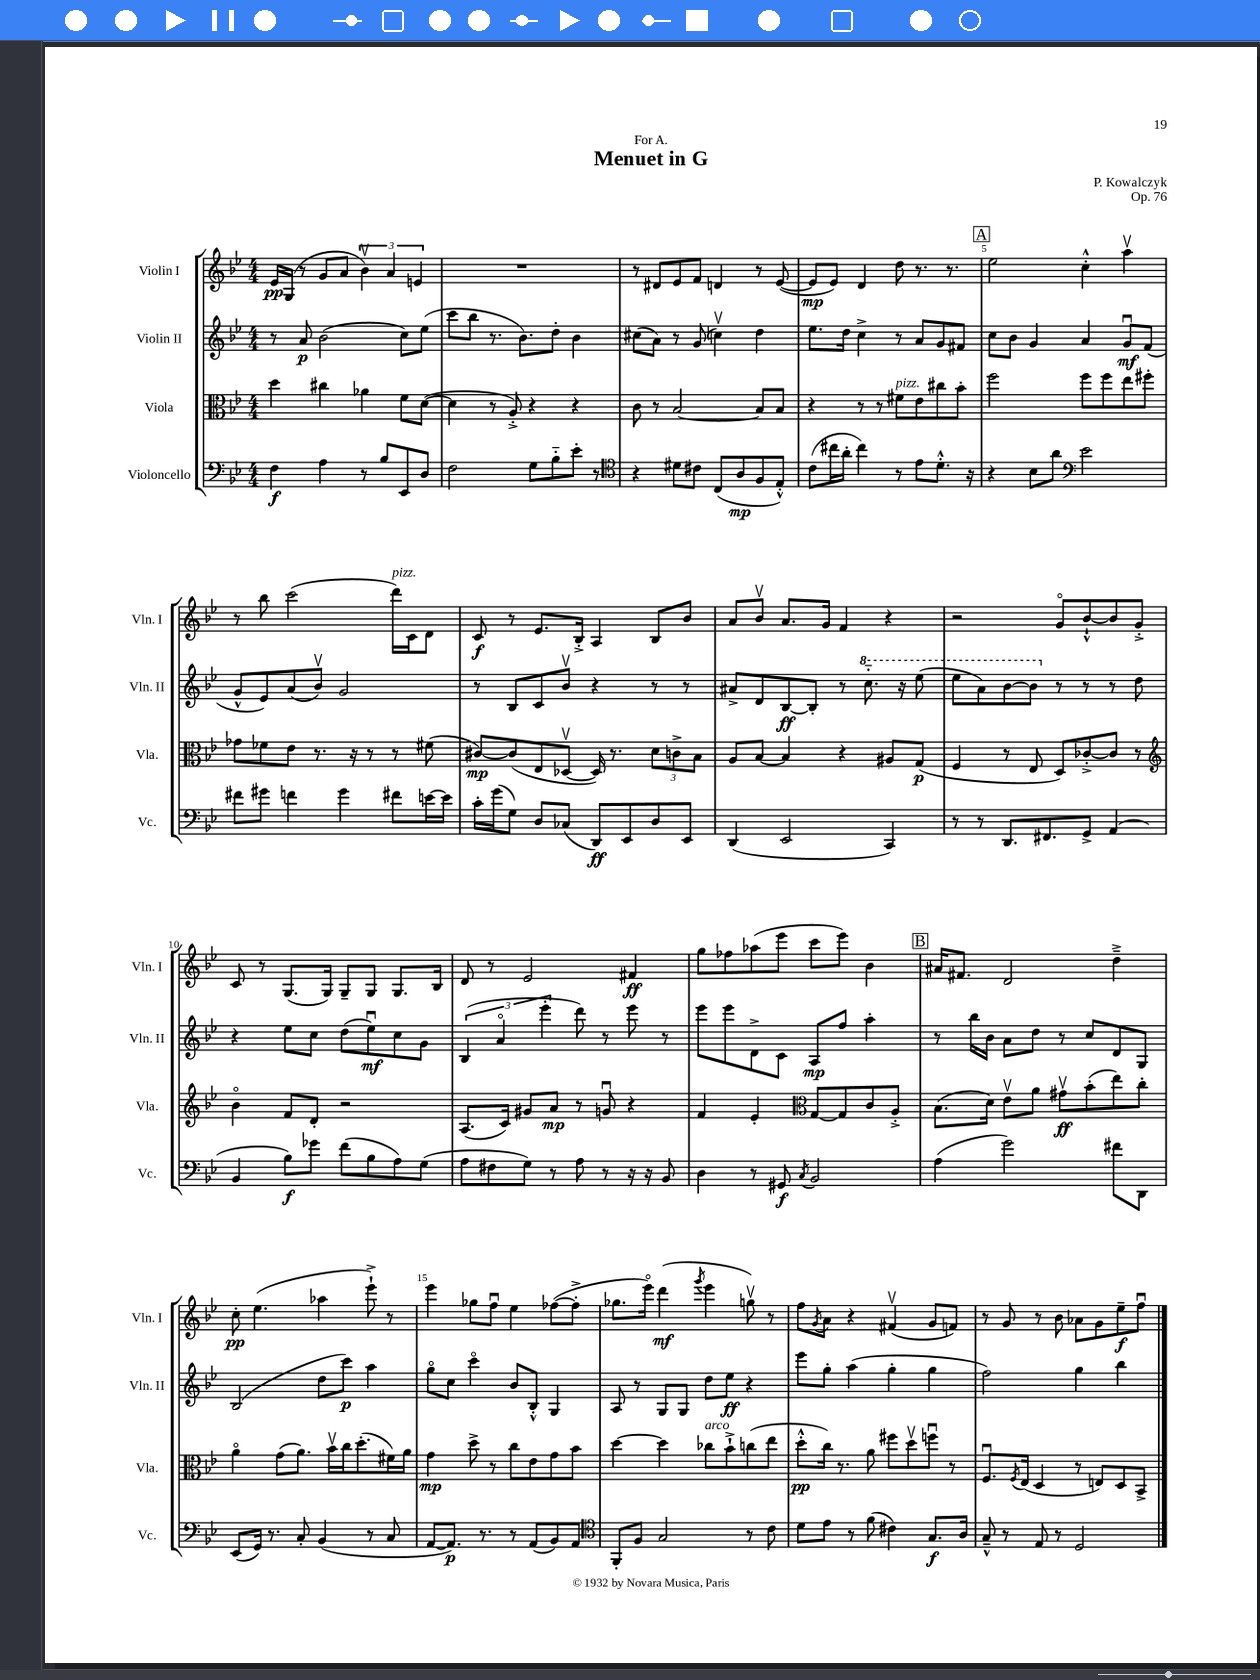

**kern	**kern	**kern	**kern
*staff4	*staff3	*staff2	*staff1
*clefF4	*clefC3	*clefG2	*clefG2
*k[b-e-]	*k[b-e-]	*k[b-e-]	*k[b-e-]
*M4/4	*M4/4	*M4/4	*M4/4
4F\	4dd\	8r	16e-/LL
.	.	.	(16G/JJ
.	.	8a/	8r
4A\	4cc#\	(2b-\	8g/L
.	.	.	8a/J
8r	4a-\	.	6b-v\)
8B-/L	.	.	.
.	.	.	6a/
8EE-/	8f\L	8cc\L)	.
.	.	.	6e/
8D/J	([8d\J	(8ee-\J	.
=	=	=	=
2F\	4d\]	8ccc\L	1r
.	.	8bb-\J	.
.	8r	8.r	.
.	8A'^/)	.	.
.	.	8.b-\L)	.
8G\L	4r	.	.
8B-'~\	.	8dd'\J	.
8e-'\J	4r	4b-\	.
8r	.	.	.
=	=	=	=
*clefC4	*	*	*
4r	8c\	(8cc#\L	8r
.	8r	8a\J)	8d#/L
8d#\L	[2B-/	8r	8e-/
8c#\J	.	(8g/	8f/J
(8C/L	.	4ccv\)	4d/
8A/	.	.	.
8F/	8B-/]L	4dd\	8r
8E-'^^/J)	8B-/J	.	([8e-/
=	=	=	=
(8c\L	4r	8.ee-\L	8e-/]L
16cc#\L	.	.	8e-/J)
16a'\JJ	.	16dd\Jk	.
4cc#\)	8r	4cc^\	4d/
.	8r	.	.
8r	8f#\L	8r	8dd\
8e-\L	8e-\	8a/L	8.r
8.d'^^\J	8cc#\	8g/	.
.	.	.	8.r
.	8b-'\J	8f#/J	.
16r	.	.	.
=	=	=	=
4r	2ff\	8cc\L	2ee-\
.	.	8b-\J	.
8B-\L	.	4g/	.
8a\J	.	.	.
*clefF4	*	*	*
2e-\	8ff\L	4a/	4cc'^^\
.	8ff\	.	.
.	8ee-\	8gu/L	4aav\
.	8ff#'\J	(8f/J	.
=	=	=	=
8f#\L	8g-\L	8g^^/L	8r
8g#\J	8f-\	8e-/)	8bb-\
4f\	8e-\J	(8a/	(2ccc\
.	8.r	8b-v/J)	.
4g#\	.	2g/	.
.	16r	.	.
.	8r	.	.
8f#\L	8r	.	16ddd\LL)
.	.	.	16c\J
[16e\L	(8f#\	.	8d\J
16e\]JJ	.	.	.
=	=	=	=
16c'\LL	[8c#/L)	8r	8c/
(16g\J	.	.	.
8G\J)	(8c#/]	8B-/L	8r
8D/L	8E-/	8c/	8.e-/L
(8C-/J	[8D-v/J	8b-v/J	.
.	.	.	16B-'^/Jk
8DD/L)	16D-/])	4r	4A/
.	8.r	.	.
8EE-/	.	.	.
8D/	12d\L	8r	8B-/L
.	12c^\	.	.
8EE-/J	.	8r	8b-/J
.	12B-\J	.	.
=	=	=	=
(4DD/	8A/L	8a#^/L	8a/L
.	[8B-/J	8d/	8b-v/J
2EE-/	4B-/]	[8B-/	8.a/L
.	.	8B-'/]J	.
.	.	.	16g/Jk
.	4r	8r	4f/
.	.	8.ccc'~\	.
4CC/)	8A#/L	.	4r
.	.	16r	.
.	(8G/J	(8eee-\	.
=	=	=	=
8r	4F/	8eee-\L	2r
8r	.	8aa\)	.
8.DD/L	8r	[8bb-\	.
.	8E-/	8bb-\]J	.
8.FF#/	.	.	.
.	8D/L)	8r	8go/L
8GG^/J	[8c-'^/	8r	[8b-`^^/
(4AA/	8c-/]J	8r	8b-/]
.	8r	8dd\	8g'^/J
=	=	=	=
*	*clefG2	*	*
4BB-/	4b-o\	4r	8c/
.	.	.	8r
8B-\L)	8f/L	8ee-\L	(8.G/L
8g-\J	8d'/J	8cc\J	.
.	.	.	16G/Jk)
(8f\L	2r	(8dd\L	8G~/L
8B-\	.	8ee-u\)	8G/J
8A\)	.	8cc\	8.G/L
(8G\J	.	8g\J	.
.	.	.	16B-/Jk
=	=	=	=
8A\L	(8.A/L	(6B-/	8d/
8F#\	.	.	8r
.	.	6ao/	.
.	16c/Jk)	.	.
8G\J)	8g#/L	.	2e-/
.	.	6eee-'\	.
8r	8a/J	.	.
8A\	8r	8ddd\)	.
8r	8gu/	8r	.
16r	4r	8eee-\	4f#/
16r	.	.	.
8BB-/	.	8r	.
=	=	=	=
4D\	4f/	8eee-\L	8gg\L
.	.	8eee-\	8ff-\
8r	4e-'/	8d^\	(8aa-\
8GG#/	.	8c\J	8eee-\J
*	*clefC3	*	*
8qC/	.	.	.
2BB-/	[8G/L	8A/L	8ccc\L
.	8G/]	8ff/J	8eee-\J)
.	8c/	4aa'\	4b-\
.	8A'^/J	.	.
=	=	=	=
(4A\	(8.B-\L	8r	16a#/LK
.	.	.	8.f#/J
.	.	16bb-\LL	.
.	16d\Jk)	16b-\JJ	.
2g\)	8e-v\L	8a\L	2d/
.	8a\J	8dd\J	.
.	8g#v\L	8r	.
.	(8b-'\	8cc/L	.
8f#\L	8ee-\)	8d/	4dd~^\
8DD\J	8cc'\J	8G/J	.
=	=	=	=
(8EE-/L	4ao\	(2B-/	8cc'\
16GG/Jk)	.	.	(4.ee-\
8.r	.	.	.
.	(8g\L	.	.
8C'/	8.a\J)	.	.
(4BB-/	.	8dd\L	4aa-\
.	16b-v\LL	.	.
.	16cc\J	8ccc\J)	.
.	(8.dd'\	.	.
8r	.	4aa\	8eee-`^\)
8C/	16f#\L)	.	8r
.	16a\JJ	.	.
=	=	=	=
[8AA/L	4g\	8ggo\L	4eee-\
8.AA/]J)	.	8cc\J	.
.	8dd^\	4ccco\	8gg-\L
8.r	.	.	.
.	8r	.	8ffu\J
8r	8cc\L	8b-/L	4ee-\
(8AA/L	8e-\	8B-'^^/J	.
8BB-/)	8g\	4G/	([8ff-\L
8AA/J	8b-\J	.	8ff-'^\]J
=	=	=	=
*clefC4	*	*	*
8FF'/L	[4dd\	8A/	8.gg-\L
8F/J	.	8r	.
.	.	.	16eee-o\Jk)
2G/	4dd\]	8G/L	(4ddd\
.	.	8G/J	.
.	.	.	8qggg/
.	8cc-\L	8dd\L	4eee-\
.	8b-`^\	8ee-\J	.
8r	(8cc\	4r	8ggv\)
8c\	8ee-\J	.	8r
=	=	=	=
8d\L	8dd'^^\L	8eee-\L	8ff\L
.	.	.	8qg/
8e-\J	16cc\Jk)	8gg'\J	8a\J
.	8.r	.	.
8r	.	(4aa\	4r
(8f\	8a\	.	.
4c#\)	8ff#\L	4gg'\	(4f#v/
.	8ddv\	.	.
8.G/L	8ffu\J	4gg\	8g/L
.	8r	.	8f/J)
16A/Jk	.	.	.
=	=	=	=
8G~^^/	8.Fu/L	2ff\)	8r
8r	.	.	8g/
.	8qF/	.	.
.	(16E-/Jk	.	.
8E-/	4D/	.	8r
8r	.	.	8b-\
2D/	8r	4gg\	8a-\L
.	8E/L)	.	8g\
.	8D/	4bb-\	8ee-~\
.	8BB-^/J	.	8ffu\J
==	==	==	==
*-	*-	*-	*-
